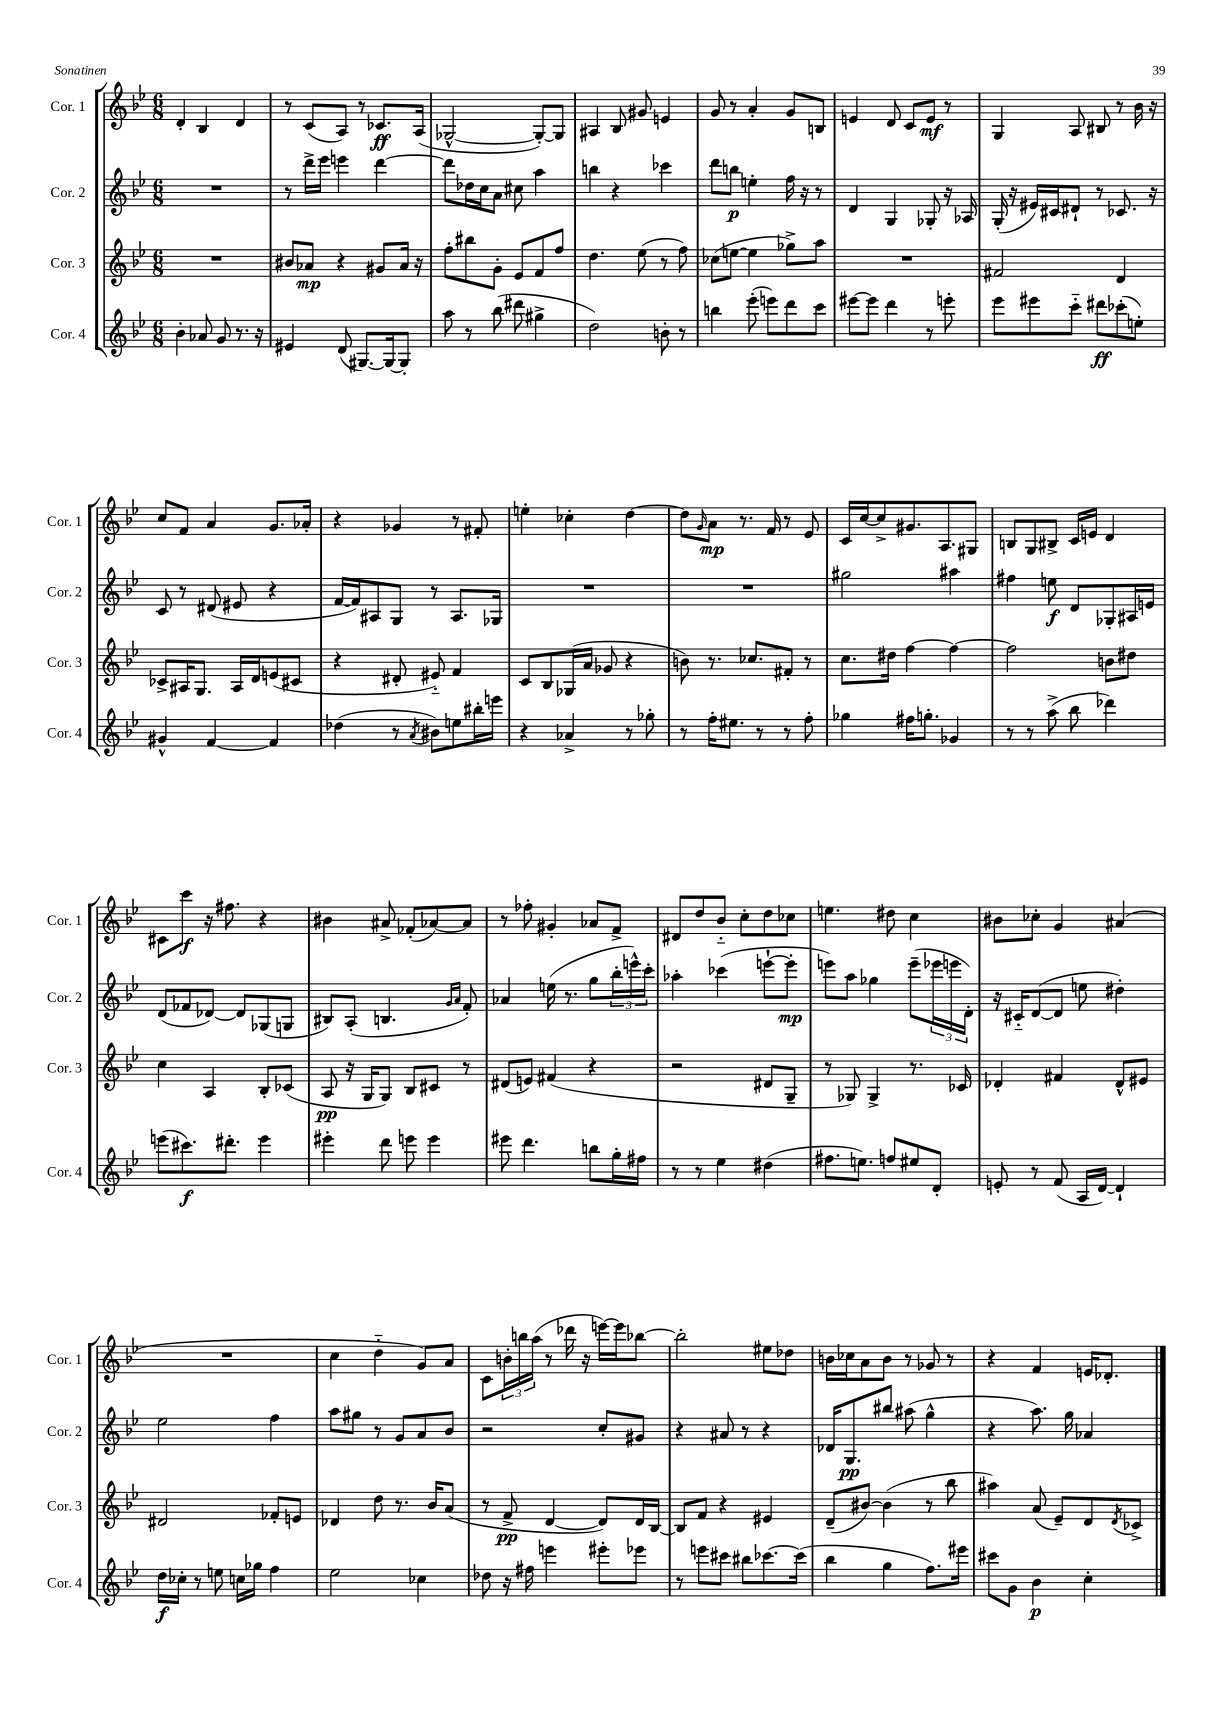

**kern	**kern	**kern	**kern
*staff4	*staff3	*staff2	*staff1
*clefG2	*clefG2	*clefG2	*clefG2
*k[b-e-]	*k[b-e-]	*k[b-e-]	*k[b-e-]
*M6/8	*M6/8	*M6/8	*M6/8
4b-'\	2.r	2.r	4d'/
8a-/	.	.	4B-/
8g/	.	.	.
8.r	.	.	4d/
16r	.	.	.
=	=	=	=
4e#/	8b#/L	8r	8r
.	8a-/J	16ddd^\LL	(8c/L
.	.	16eee-\JJ	.
(8d/	4r	4eee\	8A/J)
[8.G#/L)	.	.	8r
.	8g#/L	[4ddd\	8.c-/L
16G#/_k	.	.	.
8G#'/]J	16a-/Jk	.	.
.	16r	.	(16A/Jk
=	=	=	=
8aa\	8ff'\L	8ddd\]L	[2G-^^/
8r	8bb#\	16dd-\L	.
.	.	16cc\J	.
(8bb-\	8g'\J	8a\J	.
8ddd#\	8e-/L	8cc#\	.
4gg#^\	8f/	4aa\	8G-'/_L)
.	8ff/J	.	8G-/]J
=	=	=	=
2dd\)	4.dd\	4bb\	4A#/
.	.	4r	8B-/
.	(8ee-\	.	8g#/
8b'\	8r	4ccc-\	4e/
8r	8ff\)	.	.
=	=	=	=
4bb\	(8cc-\L	8ddd\L	8g/
.	[8ee\J	8bb\J	8r
(8eee-'\	4ee\]	4ee'\	4a'/
8eee\L)	.	.	.
8ddd\	8gg-^\L)	16ff\	8g/L
.	.	16r	.
8ccc\J	8aa\J	8r	8B/J
=	=	=	=
[8eee#\L	2.r	4d/	4e/
8eee#\]J	.	.	.
4ddd\	.	4G/	8d/
.	.	.	8c/L
8r	.	8G-'/	8e/J
8eee'\	.	16r	8r
.	.	16A-/	.
=	=	=	=
8eee-\L	2f#/	(16G'/	4G/
.	.	16r	.
8eee#\	.	16e#/LL)	.
.	.	16c#/J	.
8ccc'~\J	.	8d#`/J	8A/
8ddd#\L	.	8r	8B#/
(8ccc-'\	4d/	8.c-/	8r
8ee'\J)	.	.	16b-\
.	.	16r	16r
=	=	=	=
4g#^^/	8c-^/L	8c/	8cc/L
.	16A#/K	8r	8f/J
.	8.G/J	.	.
[4f/	.	(8d#/	4a/
.	16A#/LL	8e#/	.
.	16d/J	.	.
4f/]	(8e/	4r	8.g/L
.	8c#/J	.	.
.	.	.	16a-'/Jk
=	=	=	=
(4dd-\	4r	[16f/LL	4r
.	.	16f/]J)	.
.	.	8A#/	.
8r	8d#'/	8G/J	4g-/
8qa/	.	.	.
8b#\L)	8e#'~/)	8r	.
8ee\	4f/	8.A#/L	8r
16bb#'\L	.	.	8f#'/
16eee\JJ	.	16G-/Jk	.
=	=	=	=
4r	8c/L	2.r	4ee'\
.	8B-/	.	.
4a-^/	(16G-/L	.	4cc-'\
.	16a/JJ	.	.
.	8g-/	.	.
8r	4r	.	[4dd\
8gg-'\	.	.	.
=	=	=	=
8r	8b\)	2.r	8dd\]L
.	.	.	16qqg/
16ff'\LK	8.r	.	8a\J
8.ee#\J	.	.	.
.	.	.	8.r
.	8.cc-/L	.	.
8r	.	.	.
.	.	.	16f/
8r	8f#'/J	.	8r
8ff'\	8r	.	8e-/
=	=	=	=
4gg-\	8.cc\L	2gg#\	16c/LL
.	.	.	[16cc/J
.	.	.	8cc^/]
.	16dd#\Jk	.	.
16ff#\LK	[4ff\	.	8.g#/
8.gg'\J	.	.	.
.	.	.	8.A/
4g-/	4ff\_	4aa#\	.
.	.	.	8G#/J
=	=	=	=
8r	2ff\]	4ff#\	8B/L
8r	.	.	8G/
(8aa^\	.	8ee\	8B#^/J
8bb-\	.	8d/L	16c/LL
.	.	.	16e/JJ
4ddd-\)	8b\L	8G-'/	4d/
.	8dd#\J	16A#/L	.
.	.	16e/JJ	.
=	=	=	=
(8eee\L	4cc\	(8d/L	8c#\L
8.ccc#\)	.	8f-/	8ccc\J
.	4A/	[8d-/J)	16r
8.ddd#'\J	.	.	8.ff#\
.	.	8d-/]L	.
4eee\	8B-'/L	(8G-/	4r
.	(8c-/J	8G/J	.
=	=	=	=
4eee#'\	8A/	8B#/L)	4b#\
.	16r	(8A'/J	.
.	16G/LK	.	.
8ddd\	8G/J)	4.B/	8a#^/
8eee\	8B-/L	.	(8f-'/L
4eee\	8c#/J	.	[8a-/)
.	.	16qqg/LL	.
.	.	16qqa/JJ	.
.	8r	8f'/)	8a-/]J
=	=	=	=
8eee#\	(8d#/L	4a-/	8r
4.ddd\	8e/J)	.	8ff-'\
.	(4f#/	(16ee\	4g#'/
.	.	8.r	.
8bb\L	4r	8gg\L	8a-/L
16gg'\L	.	24bb-'\L	8f^/J
.	.	24eee^^\)	.
16ff#\JJ	.	.	.
.	.	24ccc'\JJ	.
=	=	=	=
8r	2r	4aa-'\	8d#/L
8r	.	.	8dd/
4ee-\	.	(4ccc-\	8b-'~/J
.	.	.	8cc'\L
(4dd#\	8d#/L	[8eee`\L	8dd\
.	8G~/J	8eee'\]J	8cc-\J
=	=	=	=
8.ff#\L	8r	8eee\L)	4.ee\
.	8G-/)	8aa\J	.
8.ee\J)	.	.	.
.	4G-^/	4gg-\	.
8ff/L	.	.	8dd#\
8ee#/	8.r	(8eee~\L	4cc\
8d'/J	.	24eee-\L	.
.	.	24eee\	.
.	16c-/	.	.
.	.	24d'\JJ)	.
=	=	=	=
8e'/	4d-'/	16r	8b#\L
.	.	16c#'~/LK	.
8r	.	([8d/	8cc-'\J
(8f/	4f#/	8d/]J	4g/
16A/LL	.	8ee\	.
[16d/JJ)	.	.	.
4d`/]	8d-^^/L	4dd#'\)	(4a#/
.	8e#/J	.	.
=	=	=	=
16dd\LL	2d#/	2ee-\	2.r
16cc-'\JJ	.	.	.
8r	.	.	.
8ee\	.	.	.
16cc\LL	.	.	.
16gg-\JJ	.	.	.
4ff\	8f-'/L	4ff\	.
.	8e/J	.	.
=	=	=	=
2ee-\	4d-/	8aa\L	4cc\
.	.	8gg#\J	.
.	8dd\	8r	4dd'~\
.	8.r	8g/L	.
4cc-\	.	8a/	8g/L)
.	16b-/LK	.	.
.	(8a/J	8b-/J	8a/J
=	=	=	=
8dd-\	8r	2r	8c\L
16r	8f^/	.	24b'\L
.	.	.	24bb\
16ff#\	.	.	.
.	.	.	(24aa\JJ
4eee\	[4d/	.	8r
.	.	.	16ddd-\
.	.	.	16r
8eee#'\L	8d/]L)	8cc'/L	[16eee\LL)
.	.	.	16eee\]J
8eee-\J	16d/L	8g#/J	[8bb-\J
.	[16B-/JJ	.	.
=	=	=	=
8r	8B-/]L	4r	2bb-'\]
8eee\L	8f/J	.	.
8ccc#\J	4r	8a#/	.
8bb#\L	.	8r	.
[8.ccc-\	4e#/	4r	8ee#\L
.	.	.	8dd-\J
(16ccc-\]Jk	.	.	.
=	=	=	=
4bb-\	(8d~/L	16d-/LK	16b\LL
.	.	8.G/	16cc-\J
.	[8b#/J)	.	8a\
4gg\	(4b#\]	8bb#/J	8b\J
.	.	(8aa#\	8r
8.ff\L)	8r	4gg^^\	8g-/
.	8bb-\	.	8r
16eee#\Jk	.	.	.
=	=	=	=
8ccc#\L	4aa#\)	4r	4r
8g\J	.	.	.
4b-\	(8a/	8.aa\)	4f/
.	8e-~/L)	.	.
.	.	16gg\	.
4cc'\	8d/	4a-/	16e/LK
.	.	.	8.d-'/J
.	8qd/	.	.
.	8c-^/J	.	.
==	==	==	==
*-	*-	*-	*-
